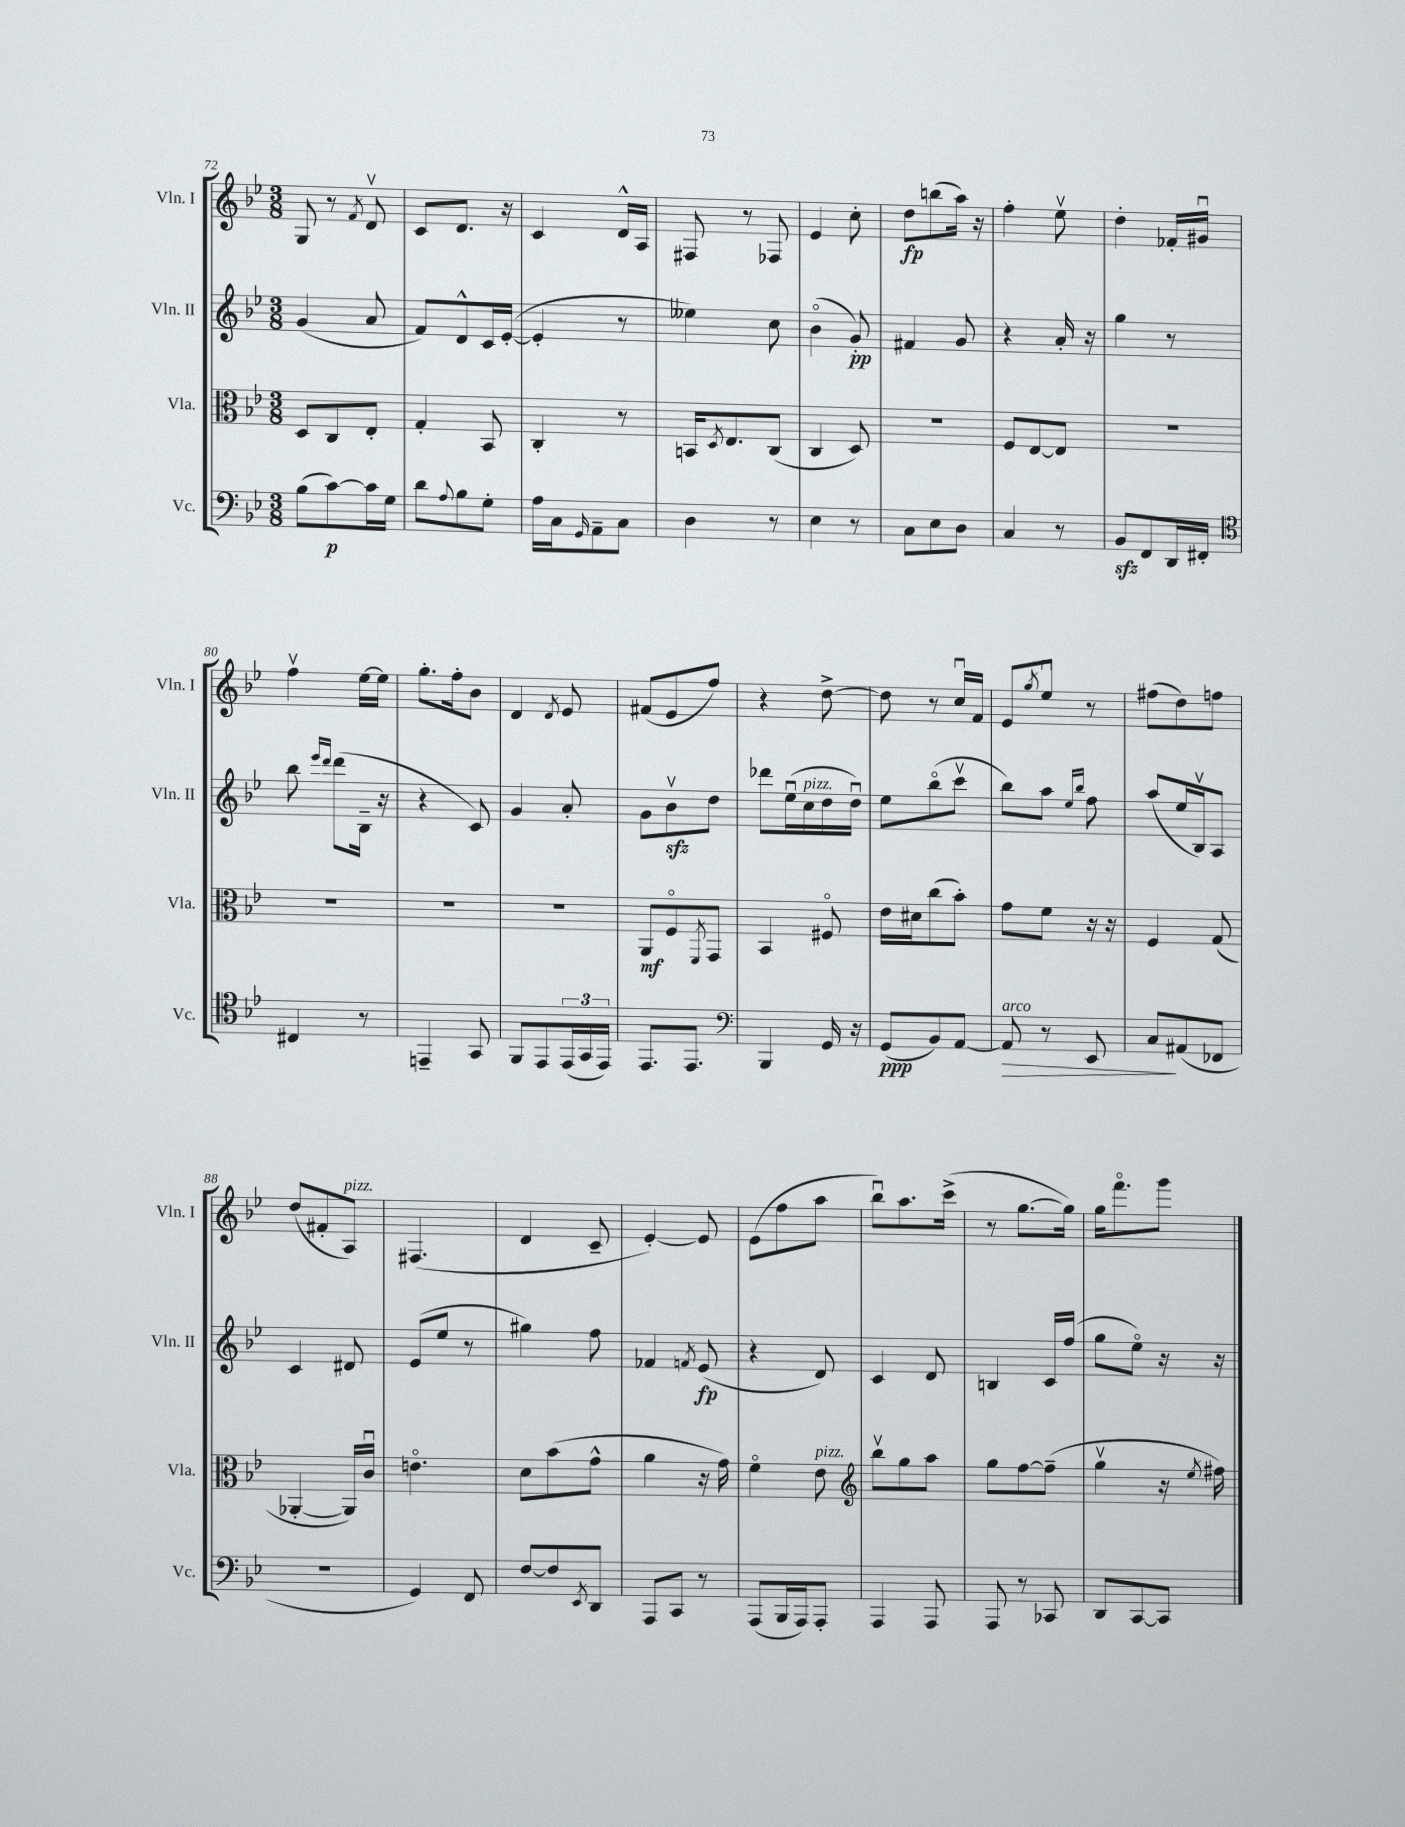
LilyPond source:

<<
\new StaffGroup <<
\new Staff = "s0" \with { instrumentName = "Vln. I" shortInstrumentName = "Vln. I" } {
    \clef treble \key bes \major \numericTimeSignature \time 3/8
    g8 r8 \acciaccatura { f'8 } d'8\upbow |
    c'8 d'8. r16 |
    c'4 d'16-^ a16 |
    fis8 r8 fes8 |
    ees'4 c''8-. |
    d''8\fp b''8( a''16) r16 |
    f''4-. ees''8\upbow |
    d''4-. fes'16-. gis'16\downbow |
    f''4\upbow ees''16~ ees''16 |
    g''8.-. f''16-. bes'8 |
    d'4 \acciaccatura { d'8 } ees'8 |
    fis'8( ees'8 f''8) |
    r4 d''8~-> |
    d''8 r8 c''16\downbow f'16 |
    ees'8 \acciaccatura { g''8 } ees''8\downbow r8 |
    fis''8( d''8) f''8 |
    d''8( fis'8-. a8^\markup { \italic "pizz." }) |
    fis4.( |
    d'4 c'8-- |
    ees'4~-.) ees'8 |
    ees'8( f''8 a''8 |
    bes''8\downbow) a''8. c'''16->( |
    r8 g''8.~ g''16) |
    g''16 f'''8.\flageolet g'''8 \bar "|." |
}
\new Staff = "s1" \with { instrumentName = "Vln. II" shortInstrumentName = "Vln. II" } {
    \clef treble \key bes \major \numericTimeSignature \time 3/8
    g'4( a'8 |
    f'8) d'8-^ c'16 ees'16~-.( |
    ees'4-. r8 |
    eeses''4) c''8 |
    bes'4\flageolet( g'8-.\pp) |
    fis'4 g'8 |
    r4 a'16-. r16 |
    g''4 r8 |
    bes''8 \grace { ees'''16 d'''16 } d'''8( bes16-- r16 |
    r4 c'8) |
    g'4 a'8-. |
    g'8 bes'8\upbow\sfz d''8 |
    des'''8 ees''16\downbow( c''16^\markup { \italic "pizz." } d''16 d''16\downbow) |
    ees''8 bes''8\flageolet( c'''8\upbow |
    bes''8) a''8 \grace { ees''16 bes''16 } f''8 |
    a''8( ees''16 bes16\upbow) a8 |
    c'4 dis'8 |
    ees'8( ees''8 r8 |
    gis''4) f''8 |
    fes'4 \acciaccatura { f'8 } ees'8\fp( |
    r4 d'8) |
    c'4 d'8 |
    b4 c'16 f''16( |
    g''8 ees''8\flageolet) r16 r16 \bar "|." |
}
\new Staff = "s2" \with { instrumentName = "Vla." shortInstrumentName = "Vla." } {
    \clef alto \key bes \major \numericTimeSignature \time 3/8
    d8 c8 ees8-. |
    g4-. bes,8 |
    c4-. r8 |
    b,16 \acciaccatura { d8 } ees8. c8( |
    c4 d8) |
    R4. |
    f8 ees8~ ees8 |
    R4. |
    R4. |
    R4. |
    R4. |
    a,8\mf f8\flageolet \acciaccatura { f,8 } g,8 |
    bes,4 fis8\flageolet |
    ees'16 dis'16 c''8( bes'8-.) |
    g'8 f'8 r16 r16 |
    f4 g8( |
    aes,4~-. aes,16) c'16\downbow |
    e'4.\flageolet |
    d'8 bes'8( g'8-^ |
    a'4 r16 g'16) |
    f'4\flageolet ees'8^\markup { \italic "pizz." } |
    \clef treble bes''8\upbow g''8 a''8 |
    g''8 f''8~ f''8--( |
    g''4\upbow r16 \acciaccatura { ees''8 } fis''16) \bar "|." |
}
\new Staff = "s3" \with { instrumentName = "Vc." shortInstrumentName = "Vc." } {
    \clef bass \key bes \major \numericTimeSignature \time 3/8
    bes8( c'8~\p) c'16 g16 |
    d'8 \appoggiatura { a8 } bes8 g8-. |
    a16 c16 \grace { g,16 } a,8-- c8 |
    d4 r8 |
    ees4 r8 |
    c8 ees8 d8 |
    c4 r8 |
    bes,8\sfz f,8 d,16 fis,16-. |
    \clef tenor cis4 r8 |
    e,4-- g,8 |
    f,8 ees,8 \tuplet 3/2 { ees,16( g,16 ees,16) } |
    ees,8. ees,8. |
    \clef bass bes,,4 g,16 r16 |
    g,8\ppp( bes,8) a,8~ |
    a,8\>^\markup { \italic "arco" } r8 ees,8 |
    c8\! ais,8( fes,8 |
    R4. |
    g,4) f,8 |
    f8~ f8 \acciaccatura { ees,8 } d,8 |
    a,,8 c,8 r8 |
    a,,8( bes,,16 a,,16) a,,8-. |
    a,,4 a,,8 |
    a,,8 r8 ces,8 |
    d,8 c,8~ c,8 \bar "|." |
}
>>
>>
\layout { \context { \Score currentBarNumber = #72 } }
